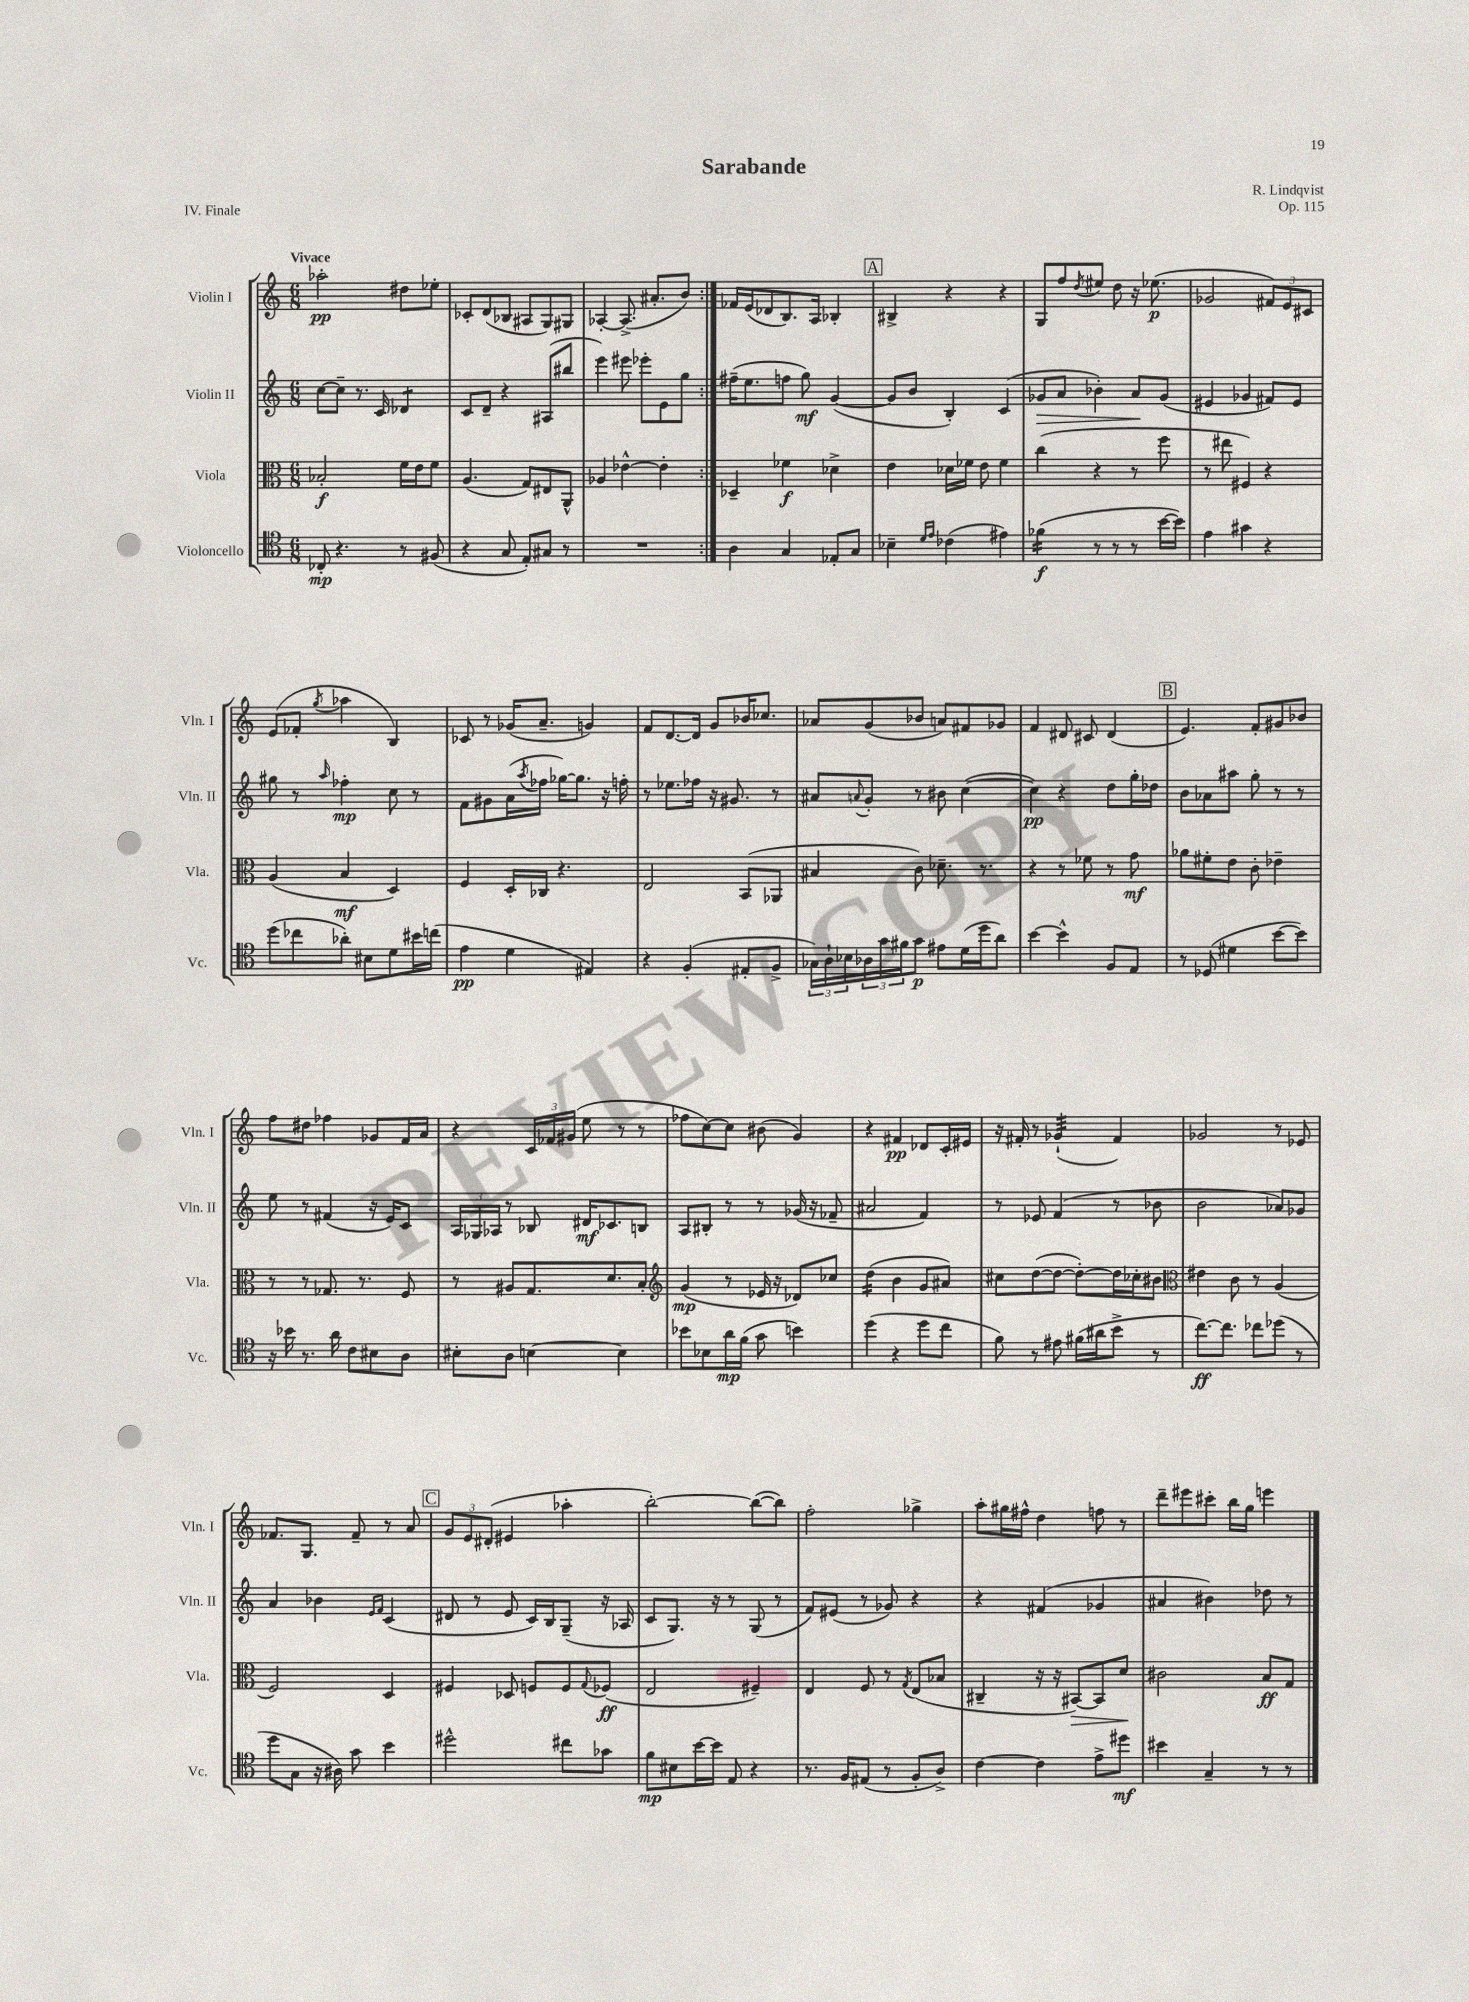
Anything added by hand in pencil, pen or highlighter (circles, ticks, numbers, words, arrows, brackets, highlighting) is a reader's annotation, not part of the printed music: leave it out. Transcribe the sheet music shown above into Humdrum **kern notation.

**kern	**kern	**kern	**kern
*staff4	*staff3	*staff2	*staff1
*clefC4	*clefC3	*clefG2	*clefG2
*k[]	*k[]	*k[]	*k[]
*M6/8	*M6/8	*M6/8	*M6/8
8C-'/	2B-'/	[8cc\L	2aa-'\
4.r	.	8cc~\]J	.
.	.	8.r	.
.	.	16c/	.
8r	16f\LL	4d-/	8dd#\L
.	16e\J	.	.
(8F#/	8f\J	.	8ee-'\J
=	=	=	=
4r	(4.A/	8c/L	8c-'/L
.	.	8d~/J	(8d/
8G/	.	4r	8B-/J
8E'/L)	8G/L)	.	8A#/L
8G#/J	8E#/	(8A#/L	8G/)
8r	8AA^^/J	8bb#/J	8G#/J
=	=	=	=
2.r	4A-/	4eee\)	[4A-'/
.	[4e-^^\	8eee#\	(8.A-^/]
.	.	8eee-'\L	.
.	.	.	8.a#'/L
.	4e-'\]	8e\	.
.	.	8gg\J	8b/J)
=:|!	=:|!	=:|!	=:|!
4A\	4D-~/	(16ff#~\LK	16f-/LL
.	.	8.ee\	(16e/J
.	.	.	8d-/
4G/	4f-\	8ff\J	8.B/)
.	.	8gg\)	.
.	.	.	16A/Jk
8E-'/L	4d-^\	([4g/	4B-'/
8G/J	.	.	.
=	=	=	=
4B-~\	4e\	8g/]L	4B#^/
.	.	8b/J	.
16qqd/LL	.	.	.
16qqe/JJ	.	.	.
(4c-\	16d-\LL	4B'/)	4r
.	16f-\JJ	.	.
.	8e\	.	.
4e#\)	4f-\	(4c/	4r
=	=	=	=
(4f-\	(4cc\	8g-/L	8G/L
.	.	8a/J	8ff/
.	.	.	8qdd/
8r	4r	4b-'\)	8ee#/J
8r	.	.	8dd\
8r	8r	8a/L	16r
.	.	.	(8.ee-\
[16b\LL	8ff\	(8g-/J	.
16b\]JJ)	.	.	.
=	=	=	=
4e\	8r	4e#/	2g-/
.	8ee#\	.	.
4g#\	4F#/)	4g-/	.
4r	4r	8f#/L)	12f#/L)
.	.	.	12e/
.	.	8e#/J	.
.	.	.	12c#/J
=	=	=	=
(8dd\L	(4A/	8gg#\	(8e/L
8cc-\	.	8r	8f-'/J
.	.	16qqaa/	8qgg/
8a-'\J)	4B/	4ff-'\	4aa-\
8B#\L	.	.	.
8d\	4D/)	8cc\	4B/)
16b#\L	.	8r	.
(16cc\JJ	.	.	.
=	=	=	=
4e\	4F/	8f\L	8c-/
.	.	8g#\	8r
4d\	16D'/LL	(16a\L	(16g-/LK
.	.	8qaa/	.
.	16C-/JJ	16ff-\JJ	8.a~/J
.	4.r	[16gg-\LK)	.
.	.	8.gg-\]J	.
4E#/)	.	.	4g/)
.	.	16r	.
.	.	16ff'\	.
=	=	=	=
4r	2E/	8r	8f/L
.	.	8.ee-\L	[8.d/
(4F'/	.	.	.
.	.	16ff-\Jk	16d/]Jk
.	.	16r	8g/L
.	.	8.g#/	.
8E#'/L	(8BB/L	.	16b-/K
.	.	.	8.cc-/J
8F^/J	8AA-/J	8r	.
=	=	=	=
24G-\LL)	4B#/	8a#/L	8a-/L
24A`\	.	.	.
24B-\	.	.	.
.	.	8qqa/	.
24A-\	.	8g'/J	(8g/
24g\	.	.	.
24f#\J	.	.	.
8g\J	8c\)	8r	8b-/J
8e#\L	8.d-~\	8b#\	8a/L)
(16d\L	.	([4cc\	8f#/
16dd\J	8.r	.	.
8a\J)	.	.	8g-/J
=	=	=	=
[4b\	4r	4cc\])	4f/
4b^^\]	8r	4r	8d#/
.	8f-\	.	8c#/
8F/L	8r	8dd\L	(4d#/
8E/J	8g\	16gg'\L	.
.	.	16dd-\JJ	.
=	=	=	=
8r	8a-\L	8b\L	4.e/)
(8D-/	8f#'\	8a-\	.
4d#\	8e\J	8aa#\J	.
.	8c'\	8gg'\	8f'/L
[8b\L	4e-~\	8r	8g#/
8b\]J)	.	8r	8b-/J
=	=	=	=
16r	8r	8ee\	8ff\L
16b-\	.	.	.
8.r	8r	8r	8dd#\J
.	8.G-/	(4f#/	4ff-\
16a\	.	.	.
8c\L	.	.	.
.	8.r	.	.
8B#\	.	16r	8g-/L
.	.	16e/LK)	.
8A\J	8F/	8c/J	16f/L
.	.	.	16a/JJ
=	=	=	=
8B#'\L	8r	24A/LL	4r
.	.	24G-/	.
.	.	24A-/JJ	.
8A\J	8A#/L	8r	.
[4B\	8.G/	8B-/	24c/LL
.	.	.	24f-/
.	.	.	(24g#/JJ
.	.	16d#/LK	8ee\
.	8.d/	8.c-/	.
4B\]	.	.	8r
.	8B'/J	8B/J	8r
=	=	=	=
*	*clefG2	*	*
8b-\L	(4g/	8A/L	8ff-\L
8B-\	.	8B#'/J	[8cc\)
16a\L	8r	8r	8cc\]J
(16f\JJ	.	.	.
8g\	16e-/	8r	(8b#\
.	16r	.	.
4b\)	8d-/L)	(16g-/	4g/)
.	.	16r	.
.	8cc-/J	8f-~/	.
=	=	=	=
(4dd\	(4dd\	2a#/	4r
4r	4b\	.	4f#/
8dd\L	8g/L	4f/)	8d-/L
8cc\J	8a#/J)	.	16c'/L
.	.	.	16e#/JJ
=	=	=	=
8f\)	8cc#\L	8r	16r
.	.	.	16f#'/
8r	([8dd\	8e-/	8r
8e#\	8dd\_J	(4f/	(4g-`/
(16f#\LL	8dd'\_L)	.	.
16a#\J	.	.	.
8b^\J	16dd\]L	8r	4f#/)
.	16cc-'\J	.	.
8r	8b#\J	8b-\	.
=	=	=	=
*	*clefC3	*	*
[8.cc\L)	4e#\	2b\	2g-/
8.cc\]J	.	.	.
.	8c\	.	.
8cc-\L	8r	.	.
(8dd-\J	(4A/	8a-/L)	8r
8r	.	8g-/J	8e-/
=	=	=	=
8dd\L	2F/)	4a/	8.f-/L
8G\J	.	.	.
.	.	.	8.G/J
16r	.	4b-\	.
16A#\)	.	.	.
8g\	.	.	8f-~/
.	.	16qqe/LL	.
.	.	16qqf/JJ	.
4b\	4D/	(4c/	8r
.	.	.	8a/
=	=	=	=
2dd#^^\	4F#/	8d#/	12g/L
.	.	.	12e/
.	.	8r	.
.	.	.	(12d#'/J
.	8D-/	8e/	4e#/
.	8F/L	16c/LL)	.
.	.	16B/J	.
8cc#\L	8F/	(8G~/J	4aa-'\
.	8qqG/	.	.
8g-\J	(8F-/J	16r	.
.	.	16A-/	.
=	=	=	=
8f\L	2E/	8c/L	[2bb'\)
8B#\	.	8.G/J)	.
[16b\L	.	.	.
16b\]JJ	.	16r	.
8E/	.	8r	.
4r	4F#~/)	(8G/	(8bb\_L
.	.	8r	8bb\]J)
=	=	=	=
8.r	4E/	8f/L)	2ff'\
.	.	(8e#/J	.
16F/LK	.	.	.
(8E#/J	8F/	8r	.
8r	8r	8g-/)	.
.	8qG/	.	.
8F'/L	(8E/L	4r	4gg-^\
8A^/J)	8B-/J	.	.
=	=	=	=
[4c\	4C#~/	4r	8aa'\L
.	.	.	16gg#\L
.	.	.	16ff#^^\JJ
4c\]	16r	(4f#/	4dd\
.	16r	.	.
.	[8BB#/L)	.	.
8e^\L	8BB#/]	4g-/	8ff\
8dd#\J	8d/J	.	8r
=	=	=	=
4b#\	2c#\	4a#/	8ddd~\L
.	.	.	8eee#\
4G~/	.	4b#\)	8ccc#'\J
.	.	.	16bb\LL
.	.	.	16gg\JJ
8r	8B/L	8dd-\	4eee\
8r	8G/J	8r	.
==	==	==	==
*-	*-	*-	*-
